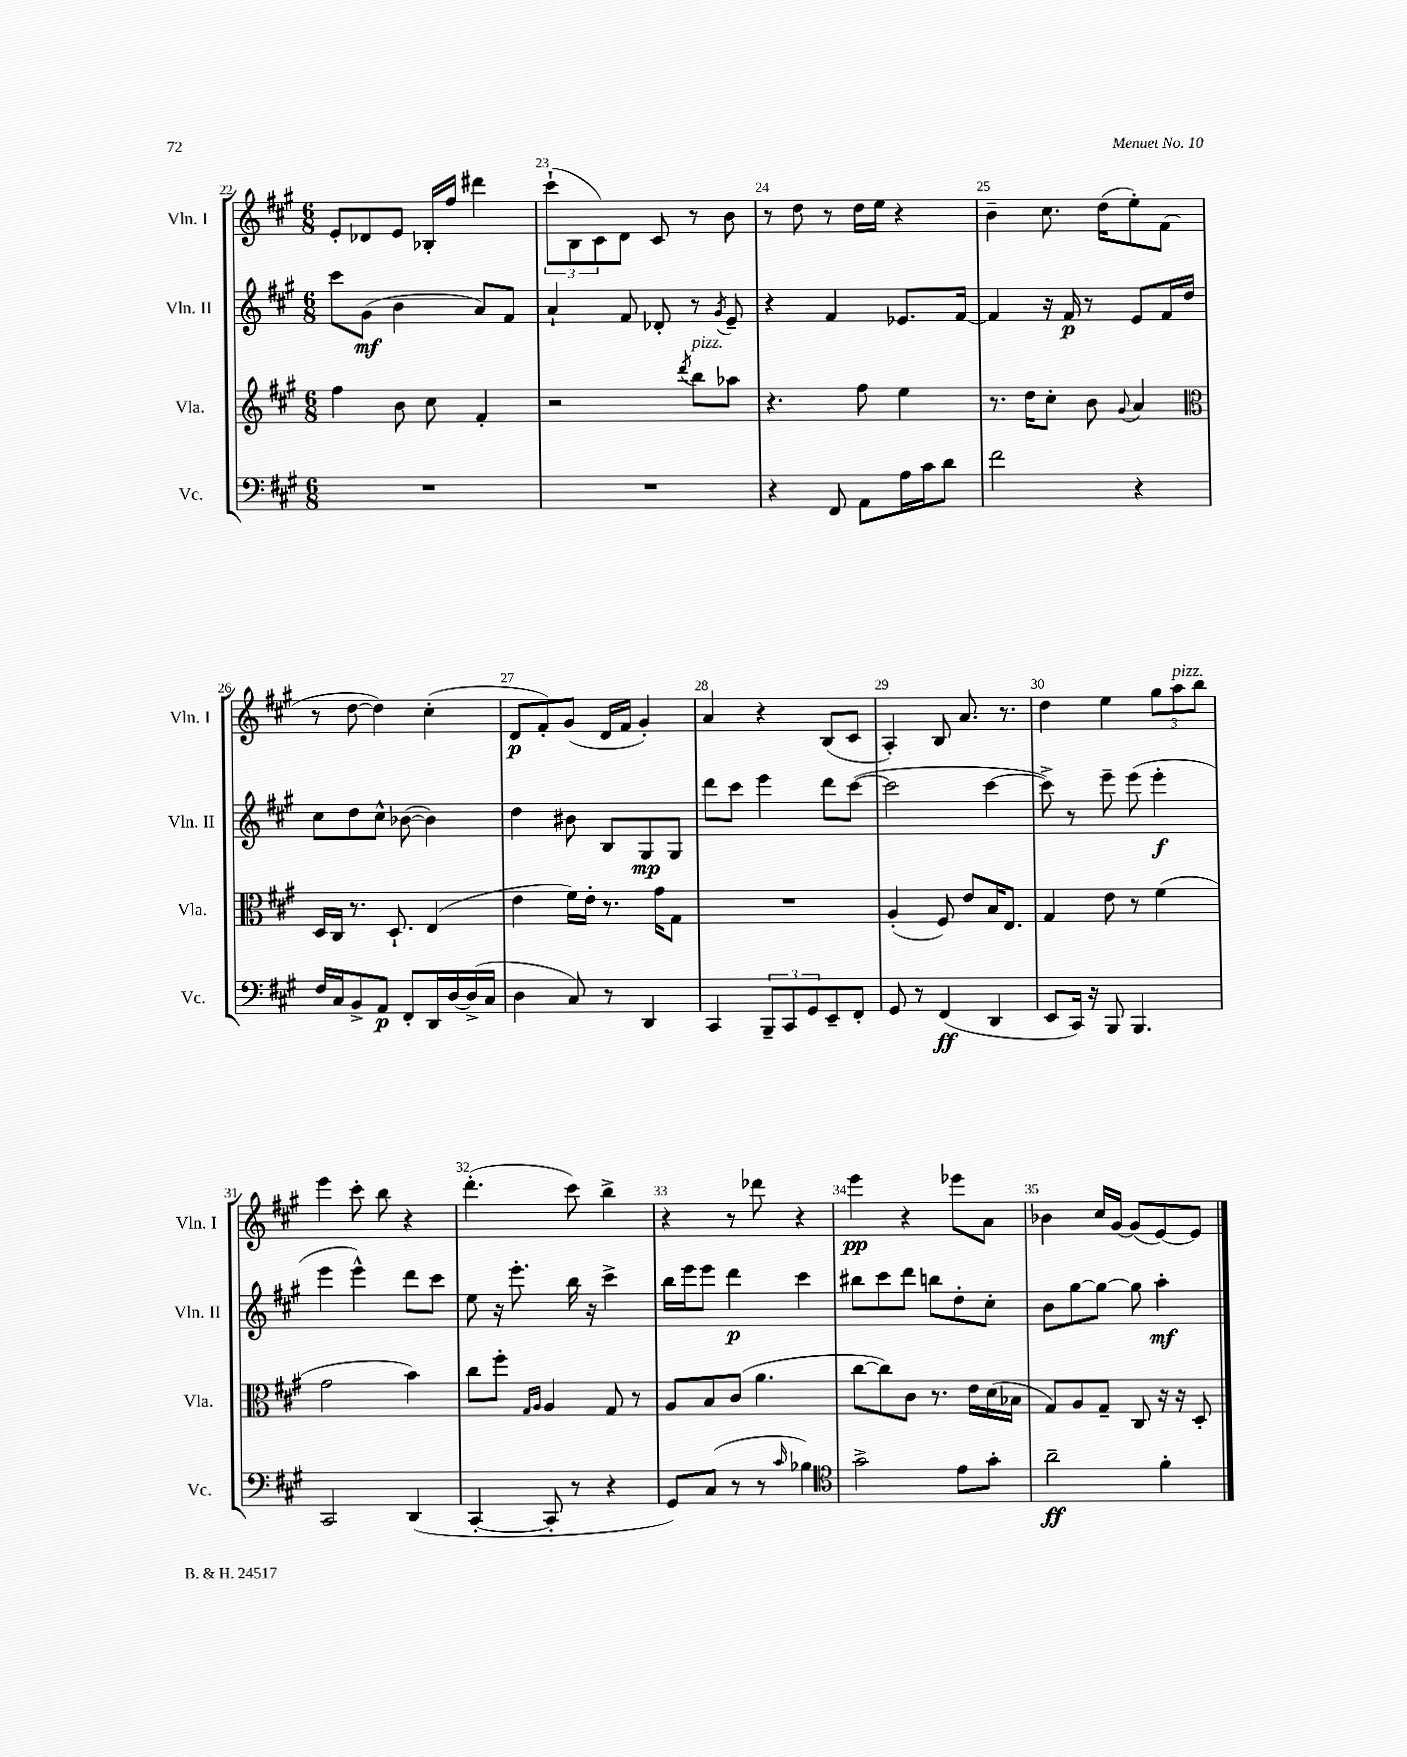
<<
\new StaffGroup <<
\new Staff = "s0" \with { instrumentName = "Vln. I" shortInstrumentName = "Vln. I" } {
    \clef treble \key a \major \numericTimeSignature \time 6/8
    e'8-. des'8 e'8 bes16-. fis''16 dis'''4 |
    \tuplet 3/2 { cis'''8-!( b8 cis'8) } d'8 cis'8 r8 b'8 |
    r8 d''8 r8 d''16 e''16 r4 |
    b'4-- cis''8. d''16( e''8-.) fis'8( |
    r8 d''8~ d''4) cis''4-.( |
    d'8\p fis'8-.) gis'8( d'16 fis'16 gis'4-.) |
    a'4 r4 b8( cis'8 |
    a4-.) b8 a'8. r8. |
    d''4 e''4 \tuplet 3/2 { gis''8 a''8^\markup { \italic "pizz." } b''8 } |
    e'''4 cis'''8-. b''8 r4 |
    d'''4.-.( cis'''8) b''4-> |
    r4 r8 des'''8 r4 |
    e'''4\pp r4 ees'''8 a'8 |
    bes'4 cis''16 gis'16~ gis'8( e'8~) e'8 \bar "|." |
}
\new Staff = "s1" \with { instrumentName = "Vln. II" shortInstrumentName = "Vln. II" } {
    \clef treble \key a \major \numericTimeSignature \time 6/8
    cis'''8 gis'8\mf( b'4 a'8) fis'8 |
    a'4-! fis'8 des'8-. r8 \acciaccatura { gis'8 } e'8-- |
    r4 fis'4 ees'8. fis'16~ |
    fis'4 r16 fis'16\p r8 e'8 fis'16 d''16 |
    cis''8 d''8 cis''8-^ bes'8~( bes'4) |
    d''4 bis'8 b8 gis8\mp gis8 |
    d'''8 cis'''8 e'''4 d'''8 cis'''8~( |
    cis'''2 cis'''4~ |
    cis'''8->) r8 e'''8-- e'''8( e'''4-.\f |
    e'''4 e'''4-^) d'''8 cis'''8 |
    e''8 r16 e'''8.-. b''16 r16 cis'''4-> |
    b''16 e'''16 e'''8 d'''4\p cis'''4 |
    bis''8 cis'''8 d'''8 b''8 d''8-. cis''8-. |
    b'8 gis''8~ gis''8~ gis''8 a''4-.\mf \bar "|." |
}
\new Staff = "s2" \with { instrumentName = "Vla." shortInstrumentName = "Vla." } {
    \clef treble \key a \major \numericTimeSignature \time 6/8
    fis''4 b'8 cis''8 fis'4-. |
    r2 \acciaccatura { d'''8 } b''8^\markup { \italic "pizz." } aes''8 |
    r4. fis''8 e''4 |
    r8. d''16 cis''8-. b'8 \appoggiatura { gis'8 } a'4 |
    \clef alto d16 cis16 r8. d8.-! e4( |
    e'4 fis'16) e'16-. r8. gis'16 gis8 |
    R2. |
    a4-.( fis8) e'8 b16 e8. |
    gis4 e'8 r8 fis'4( |
    gis'2 b'4) |
    cis''8 fis''8-. \grace { gis16 a16 } a4 gis8 r8 |
    a8 b8 cis'8( a'4. |
    cis''8~ cis''8) cis'8 r8. e'16 d'16( bes16 |
    gis8) a8 gis8-- cis8 r16 r16 d8-. \bar "|." |
}
\new Staff = "s3" \with { instrumentName = "Vc." shortInstrumentName = "Vc." } {
    \clef bass \key a \major \numericTimeSignature \time 6/8
    R2. |
    R2. |
    r4 fis,8 a,8 a16 cis'16 d'8 |
    fis'2 r4 |
    fis16 cis16 b,8-> a,8\p fis,8-. d,16 d16~ d16->( cis16 |
    d4 cis8) r8 d,4 |
    cis,4 \tuplet 3/2 { b,,8-- cis,8 gis,8 } e,8-- fis,8-. |
    gis,8 r8 fis,4\ff( d,4 |
    e,8 cis,16) r16 b,,8 b,,4. |
    cis,2 d,4( |
    cis,4~-. cis,8-. r8 r4 |
    gis,8) cis8( r8 r8 \grace { cis'16 } bes4) |
    \clef tenor gis'2-> e'8 gis'8-. |
    a'2--\ff fis'4-. \bar "|." |
}
>>
>>
\layout { \context { \Score currentBarNumber = #22 \override BarNumber.break-visibility = ##(#f #t #t) barNumberVisibility = #all-bar-numbers-visible } }
